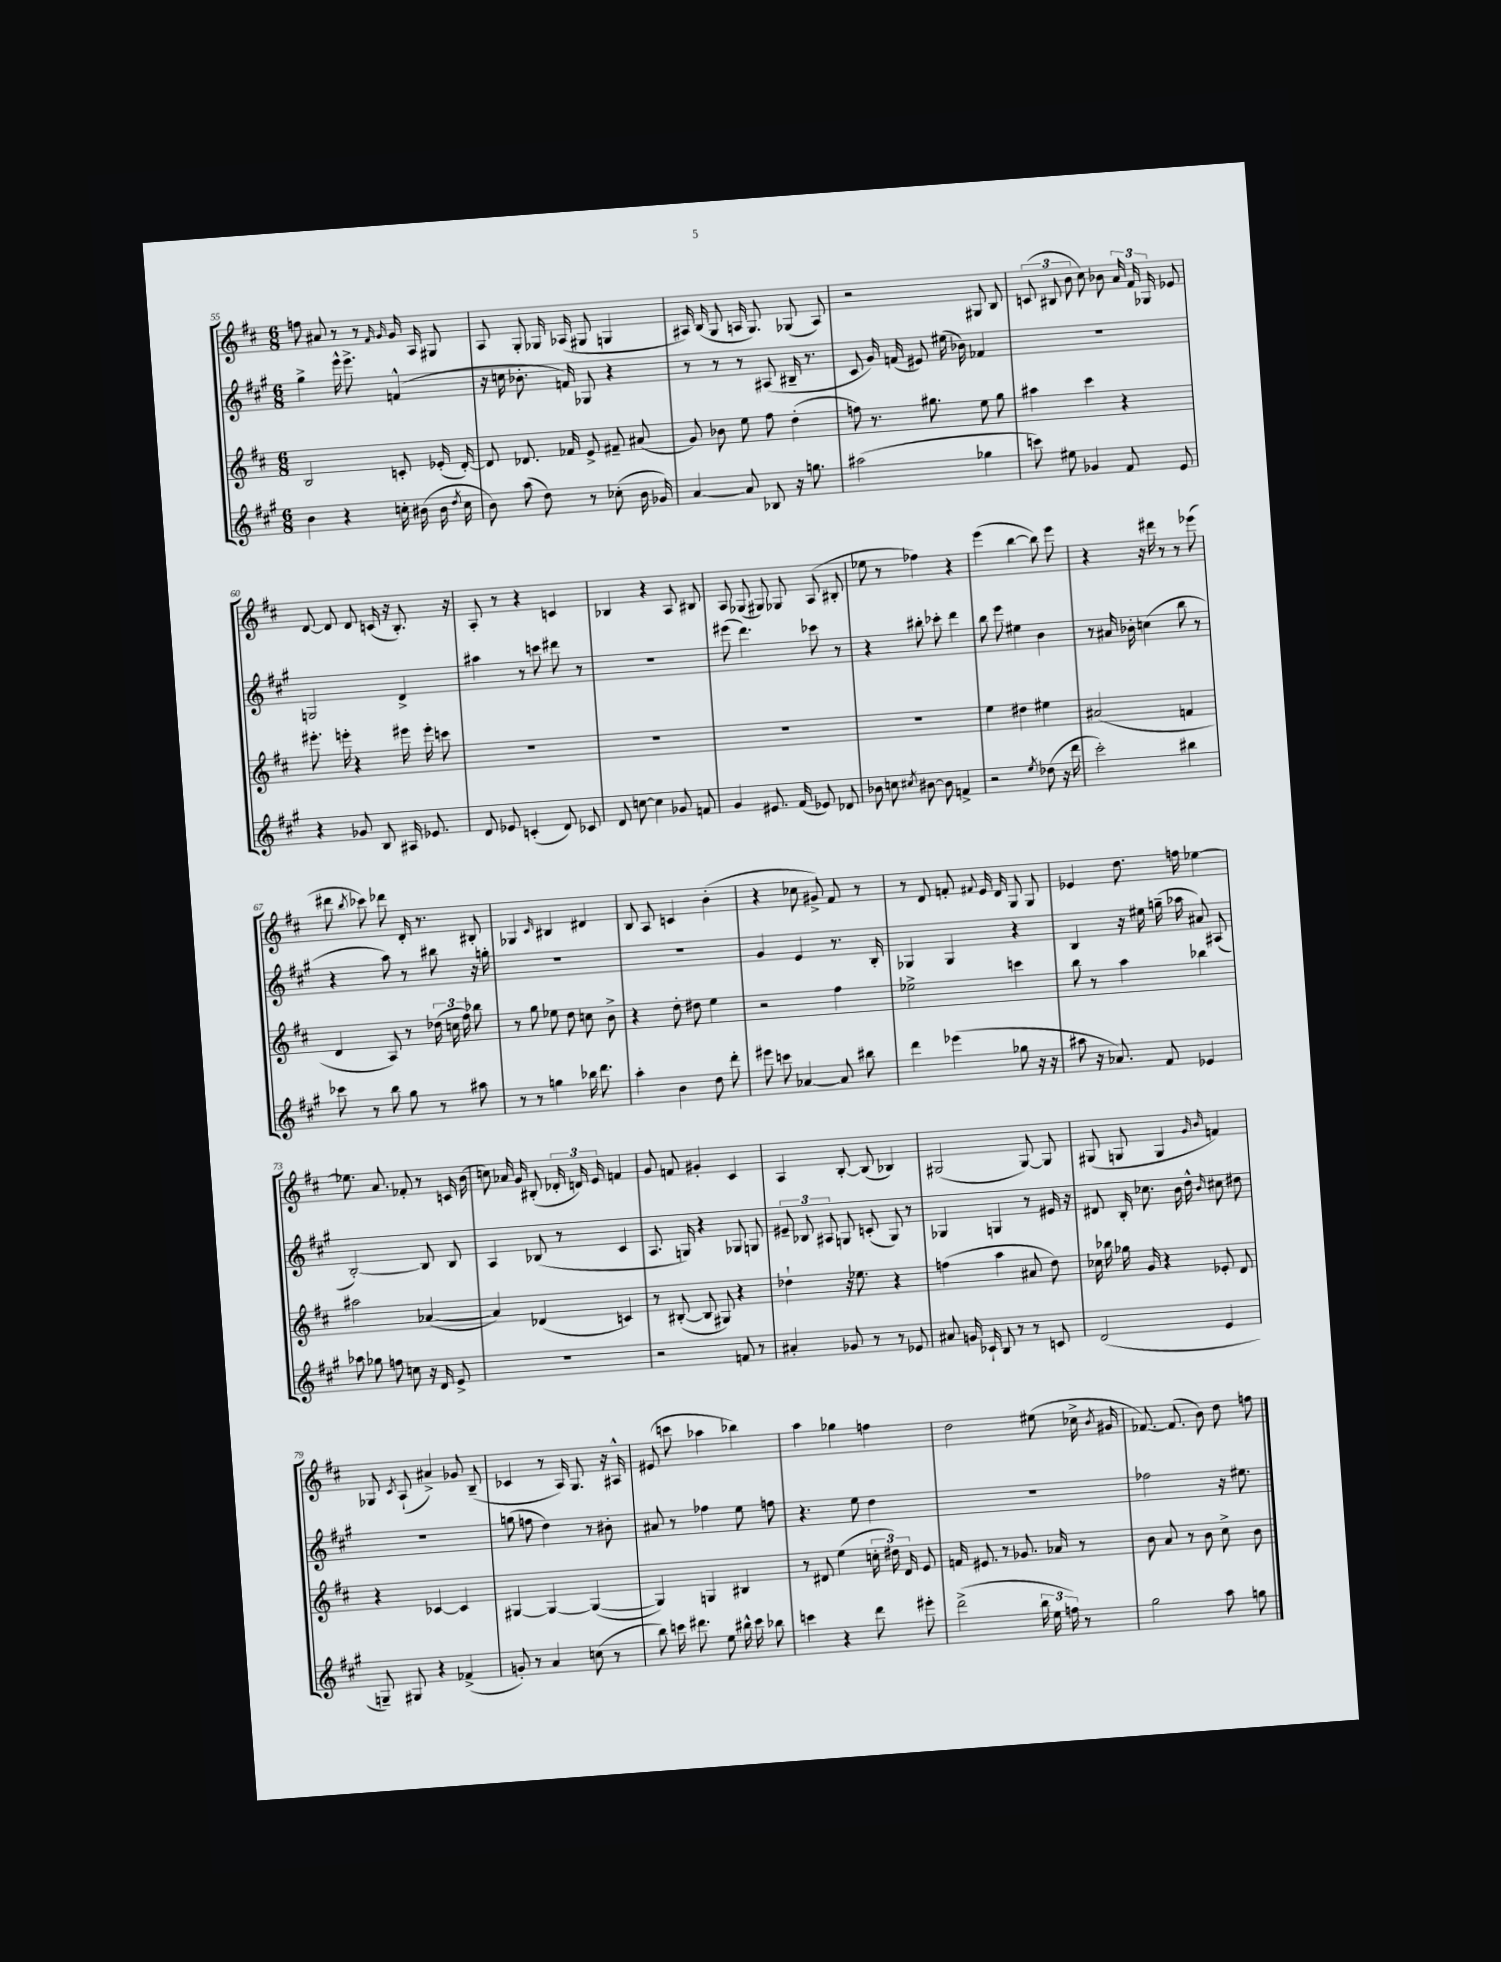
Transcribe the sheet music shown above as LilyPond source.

<<
\new StaffGroup <<
\new Staff = "s0" {
    \clef treble \key d \major \numericTimeSignature \time 6/8
    \autoBeamOff f''8 ais'8 r8 r8 \grace { fis'16 g'16 } g'16 a16 gis8 |
    a8 g8-. ges16 aes16( gis8 g4 |
    ais16) b16( g8 a16 g8.) ges8( a8) |
    r2 gis8 b8 |
    \tuplet 3/2 { c'8( bis8 b'8 } cis''8) bes'8 \tuplet 3/2 { a'16 fis'16 ges16 } ees'8 |
    d'8~ d'8 d'8 c'16( r16 b8.-.) r16 |
    a8-. r8 r4 c'4 |
    bes4 r4 a8 bis8 |
    a8 ges8( gis8) ges8 a8( bis8-. |
    ees''8 r8 fes''4) r4 |
    e'''4( b''4~ b''8) e'''8 |
    r4 r16 dis'''16 r8 r8 ees'''8( |
    dis'''8 \acciaccatura { b''8 } ces'''8) des'''8 d'16-. r8. bis8-. |
    ges4 \grace { cis'16 } bis4 dis'4 |
    b8 a8 c'4 b'4-.( |
    r4 ces''8 gis'8->) fis'8 r8 |
    r8 d'8 f'8-. \appoggiatura { fis'8 } e'16 d'16 g8 g8 |
    ees'4 d''8. f''16 ees''4~ |
    ees''8. a'8. fes'8-. r8 c'16 b'16( |
    c''8) aes'16 g'16 bis8-.( \tuplet 3/2 { des'16-. d'16) e'16 } f'4 |
    g'8 f'8 gis'4-. cis'4 |
    a4 b8~-. b8( bes4) |
    gis2( gis8~) gis8 |
    gis8( g8 g4 \grace { g'16 b'16 } f'4) |
    ges8 \acciaccatura { cis'8 } a8-!( ais'4->) ges'8 b8--( |
    ces'4 r8 a16) g8. r16 ais16-^ |
    eis'8( c'''8 aes''4 bes''4) |
    a''4 ges''4 f''4 |
    d''2 eis''8( ces''16-> \acciaccatura { b'8 } gis'16 |
    fes'8.~) fes'8.( b'8) d''8 f''8 \bar "|." |
}
\new Staff = "s1" {
    \clef treble \key a \major \numericTimeSignature \time 6/8
    \autoBeamOff gis''4-> e'''16-^ e'''8.-> f'4-^( |
    r16 c''16 bes'8.-. f'16) ges8 r4 |
    r8 r8 r8 ais8( bis16-- r8. |
    cis'8 gis'16) f'16( eis'8) eis''16( bes'16) fes'4 |
    R2. |
    g2 d'4-> |
    ais''4 r8 c'''8 dis'''8 r8 |
    R2. |
    eis'''8( d'''4.) ces'''8 r8 |
    r4 bis''8-. ces'''8-. d'''4 |
    b''8 e'''8 eis''4 b'4 |
    r8 ais'16 bes'16-. c''4( b''8 r8 |
    r4 a''8) r8 bis''8 r16 g''16-. |
    R2. |
    R2. |
    gis'4 e'4 r8. b16-. |
    ges4 ges4 r4 |
    b4 r16 eis''16 g''16--( aes''16 ais'8) ais8( |
    b2~-.) b8 b8 |
    a4 bes8( r8 cis'4 |
    a8. g16) r4 ges8 g8 |
    \tuplet 3/2 { eis'8-- bes8 ais8 } g8 c'8-.( g8) r8 |
    ges4 g4 r8 eis'16 r16 |
    dis'8 b16-. ces''8. b'16 d''16-^ \grace { b'16 } cis''8 dis''8 |
    R2. |
    g''8( f''8 d''4) r8 bis'8-. |
    ais'8 r8 fes''4 e''8 f''8 |
    r4. e''8 d''4 |
    R2. |
    fes''2 r16 eis''8. \bar "|." |
}
\new Staff = "s2" {
    \clef treble \key d \major \numericTimeSignature \time 6/8
    \autoBeamOff b2 c'8-. ees'16-.( d'16~-.) |
    d'8 des'8. fes'16 e'8-> fis'8-- ais'8( |
    g'8) bes'8 e''8 fis''8 d''4-.( |
    f''8) r8. gis''8. e''8 gis''8 |
    ais''4 cis'''4 r4 |
    eis'''8.-. e'''16-. r4 eis'''16 eis'''16-. c'''8 |
    R2. |
    R2. |
    R2. |
    R2. |
    e''4 dis''4 eis''4 |
    ais'2( f'4 |
    d'4 a8) r8 \tuplet 3/2 { des''16( c''16 fis''16) } bes''8 |
    r8 g''8 ees''8 d''8 c''8 b'8-> |
    r4 d''8-. dis''8 e''4 |
    r2 fis''4 |
    ees''2-> c'''4 |
    b''8 r8 a''4 bes''4 |
    ais''2 aes'4~( |
    aes'4) des'4( c'4) |
    r8 bis8~-.( bis8 gis8) r4 |
    des''4-! r16 ees''8. r4 |
    f''4( a''4 ais'8 d''8) |
    ces''16 bes''16 ges''16 g'16 r4 ees'8-. d'8 |
    r4 ces'4~ ces'4 |
    gis4~ gis4~ gis4~( |
    gis4) g4 bis4 |
    r8 dis'8 e''4( \tuplet 3/2 { c''16-. dis''16) dis'16 } e'8 |
    f'16 eis'8. r8 ges'8. aes'16 r8 |
    b'8 a'8 r8 b'8 cis''8-> b'8 \bar "|." |
}
\new Staff = "s3" {
    \clef treble \key a \major \numericTimeSignature \time 6/8
    \autoBeamOff b'4 r4 c''16-. bis'16( bis'16 \acciaccatura { d''8 } c''16 |
    b'8) a''8( d''8) r8 ces''8-.( b'16 ges'16) |
    a'4~ a'8 bes8 r16 g''8. |
    ais''2( ges''4 |
    c'''8) eis''8 ges'4 fis'8 e'8 |
    r4 ges'8 b8 ais16 ees'8. |
    d'8 ees'8 c'4-.( d'8) ces'8 |
    d'8 c''8~ c''4 ges'8 f'8 |
    gis'4 eis'8. fis'16( ees'8) des'8 |
    bes'8 c''8 \acciaccatura { cis''8 } bis'8~ bis'8 f'4-> |
    r2 \acciaccatura { e''8 } des''8( r16 d'''16 |
    cis'''2-.) bis''4 |
    ces'''8 r8 b''8 gis''8 r8 ais''8 |
    r8 r8 g''4 bes''16 d'''8. |
    a''4-. b'4 d''8 d'''8-. |
    eis'''8 c'''8 aes'4~ aes'8 bis''8 |
    d'''4 ees'''4( ges''8 r16 r16 |
    ais''8 r16 aes'8.) fis'8 ees'4 |
    aes''8 ges''8 f''8 c''8 r16 d'16 e'8-> |
    R2. |
    r2 f'8 r8 |
    ais'4-. ges'8 r8 r8 ees'8 |
    ais'8 g'16 ces'16-! b8 r8 r8 c'8 |
    d'2( e'4 |
    g8--) gis8 r4 fes'4->( |
    g'8-.) r8 a'4 c''8( r8 |
    b''8) c'''16 dis'''8. e''8 bis''16-^ c'''16 bes''8 |
    c'''4 r4 d'''8 eis'''8-. |
    d'''2->( \tuplet 3/2 { b''16 e''16 f''16) } r8 |
    gis''2 a''8 g''8 \bar "|." |
}
>>
>>
\layout { \context { \Score currentBarNumber = #55 } }
